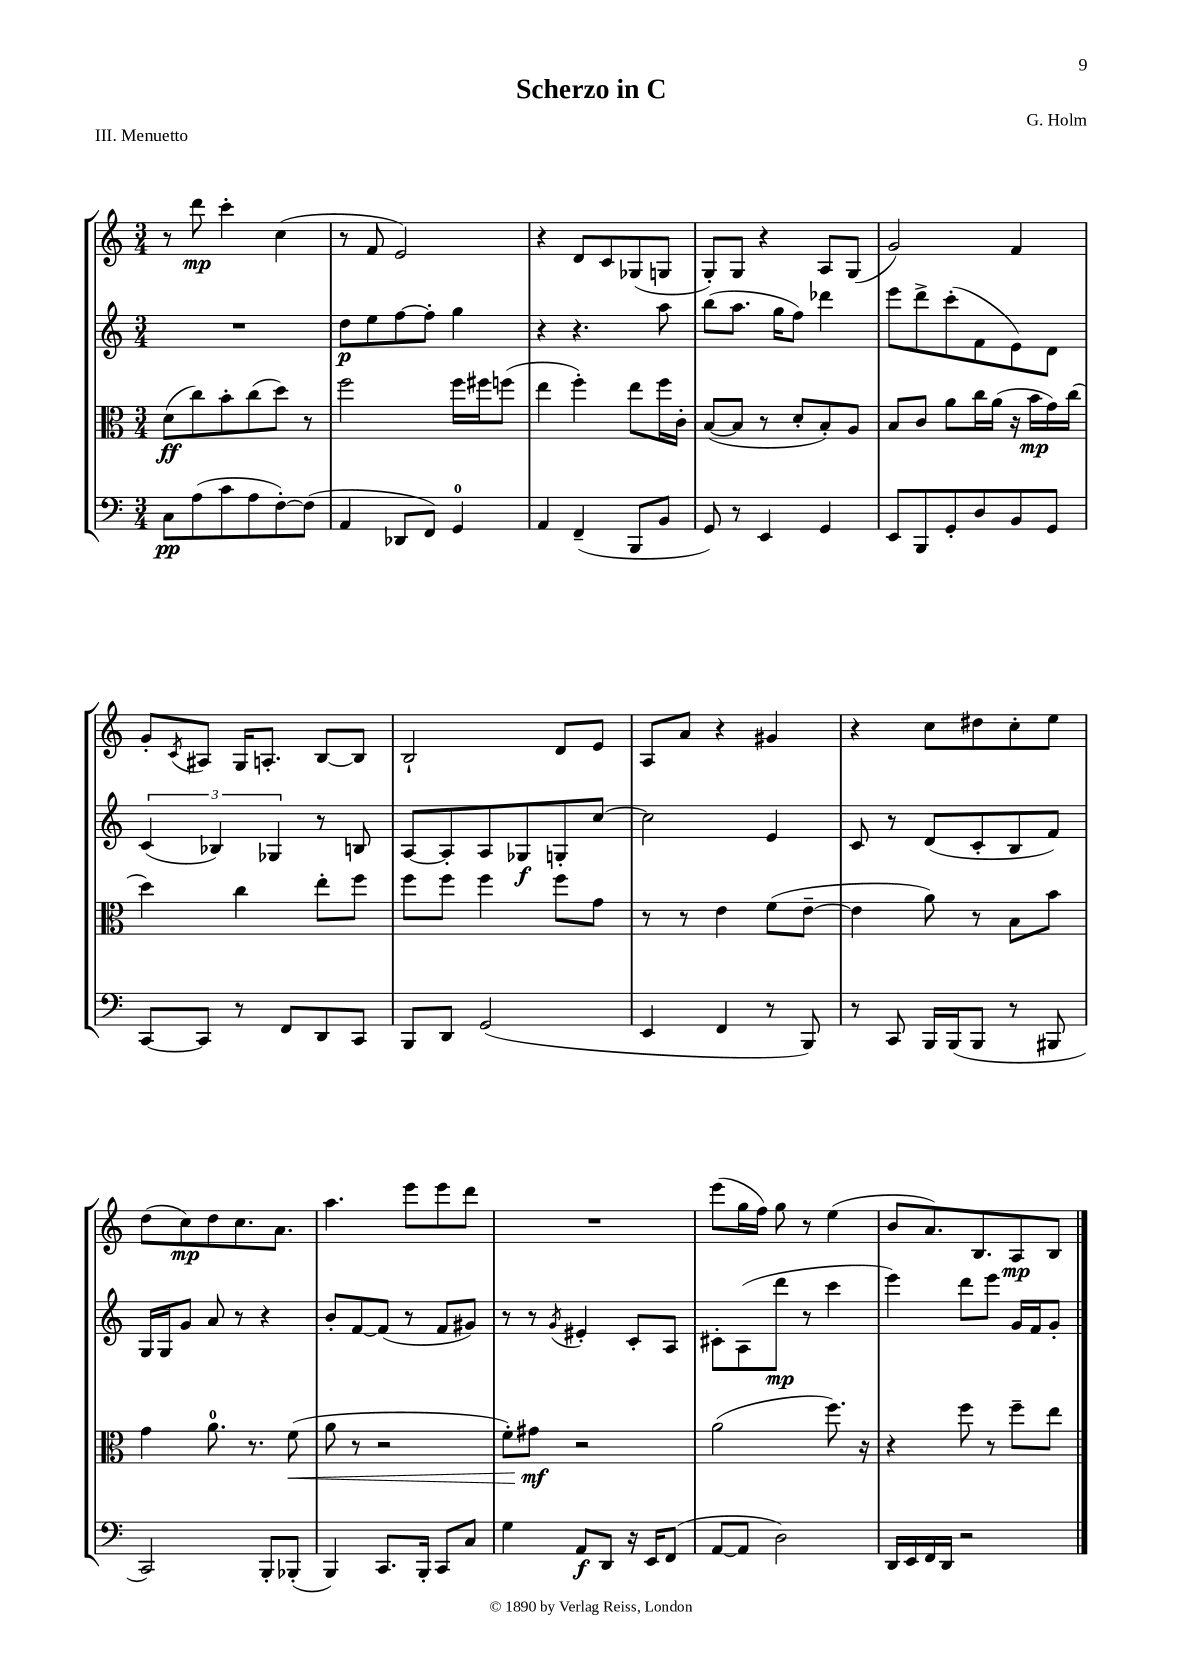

**kern	**dynam	**kern	**dynam	**kern	**dynam	**kern	**dynam
*part4	*part4	*part3	*part3	*part2	*part2	*part1	*part1
*staff4	*staff4	*staff3	*staff3	*staff2	*staff2	*staff1	*staff1
*clefF4	*	*clefC3	*	*clefG2	*	*clefG2	*
*k[]	*	*k[]	*	*k[]	*	*k[]	*
*M3/4	*	*M3/4	*	*M3/4	*	*M3/4	*
=1	=1	=1	=1	=1	=1	=1	=1
8C\L	pp	(8d\L	ff	2.r	.	8r	.
(8A\	.	8cc\)	.	.	.	8ddd\	mp
8c\	.	8b'\	.	.	.	4ccc'\	.
8A\	.	(8cc\	.	.	.	.	.
[8F'\)	.	8dd\J)	.	.	.	(4cc\	.
(8F\J]	.	8r	.	.	.	.	.
=2	=2	=2	=2	=2	=2	=2	=2
4AA/	.	2ff\	.	8dd\L	p	8r	.
.	.	.	.	8ee\	.	8f/	.
8DD-X/L	.	.	.	[8ff\	.	2e/)	.
8FF/J)	.	.	.	8ff'\J]	.	.	.
4GG/	.	16ff\LL	.	4gg\	.	.	.
.	.	16ff#X\J	.	.	.	.	.
.	.	(8ffn\J	.	.	.	.	.
=3	=3	=3	=3	=3	=3	=3	=3
4AA/	.	4ee\	.	4r	.	4r	.
(4FF~/	.	4ff'\)	.	4.r	.	8d/L	.
.	.	.	.	.	.	8c/	.
8BBB/L	.	8ee\L	.	.	.	(8G-X/	.
8BB/J	.	16ff\L	.	8aa\	.	8Gn/J	.
.	.	16c'\JJ	.	.	.	.	.
=4	=4	=4	=4	=4	=4	=4	=4
8GG/)	.	([8B/L	.	(8bb\L	.	8G'/L)	.
8r	.	8B/J]	.	8.aa\J	.	8G/J	.
4EE/	.	8r	.	.	.	4r	.
.	.	.	.	16gg\KL	.	.	.
.	.	8d'/L	.	8ff\J)	.	.	.
4GG/	.	8B'/)	.	4ddd-X\	.	8A/L	.
.	.	8A/J	.	.	.	(8G/J	.
=5	=5	=5	=5	=5	=5	=5	=5
8EE/L	.	8B/L	.	8eee\L	.	2g/)	.
8BBB/	.	8c/J	.	8ddd^\	.	.	.
8GG'/	.	8a\L	.	(8ccc'\	.	.	.
8D/	.	16cc\L	.	8f\	.	.	.
.	.	(16a\JJ	.	.	.	.	.
8BB/	.	16r	.	8e\)	.	4f/	.
.	.	16b\LL	mp	.	.	.	.
8GG/J	.	16g\)	.	8d\J	.	.	.
.	.	(16cc\JJ	.	.	.	.	.
!!LO:LB:g=z
=6	=6	=6	=6	=6	=6	=6	=6
[8CC/L	.	4dd\)	.	(6c/	.	8g'/L	.
.	.	.	.	.	.	8qc/	.
8CC/J]	.	.	.	.	.	8A#X/J	.
.	.	.	.	6B-X/)	.	.	.
8r	.	4cc\	.	.	.	16G/KL	.
.	.	.	.	.	.	8.An'/J	.
.	.	.	.	6G-X/	.	.	.
8FF/L	.	.	.	.	.	.	.
8DD/	.	8ee'\L	.	8r	.	[8B/L	.
8CC/J	.	8ff\J	.	8Bn/	.	8B/J]	.
=7	=7	=7	=7	=7	=7	=7	=7
8BBB/L	.	8ff\L	.	[8A/L	.	2B`/	.
8DD/J	.	8ff\J	.	8A'/]	.	.	.
(2GG/	.	4ff\	.	8A/	.	.	.
.	.	.	.	8G-X/	f	.	.
.	.	8ff\L	.	8Gn'/	.	8d/L	.
.	.	8g\J	.	[8cc/J	.	8e/J	.
=8	=8	=8	=8	=8	=8	=8	=8
4EE/	.	8r	.	2cc\]	.	8A/L	.
.	.	8r	.	.	.	8a/J	.
4FF/	.	4e\	.	.	.	4r	.
8r	.	(8f\L	.	4e/	.	4g#X/	.
8BBB/)	.	[8e~\J	.	.	.	.	.
=9	=9	=9	=9	=9	=9	=9	=9
8r	.	4e\]	.	8c/	.	4r	.
8CC/	.	.	.	8r	.	.	.
16BBB/LL	.	8a\)	.	(8d/L	.	8cc\L	.
(16BBB/J	.	.	.	.	.	.	.
8BBB/J	.	8r	.	8c'/	.	8dd#X\	.
8r	.	8B\L	.	8B/	.	8cc'\	.
8BBB#X/	.	8b\J	.	8f/J)	.	8ee\J	.
!!LO:LB:g=z
=10	=10	=10	=10	=10	=10	=10	=10
2CC/)	.	4g\	.	16G/LL	.	(8dd\L	.
.	.	.	.	16G/J	.	.	.
.	.	.	.	8g/J	.	8cc\)	mp
.	.	8.a\	.	8a/	.	8dd\	.
.	.	.	.	8r	.	8.cc\	.
.	.	8.r	.	.	.	.	.
8BBB'/L	.	.	.	4r	.	.	.
.	.	.	.	.	.	8.a\J	.
!	!	!	!LO:HP:b	!	!	!	!
(8BBB-X'/J	.	(8f\	<	.	.	.	.
=11	=11	=11	=11	=11	=11	=11	=11
4BBB/)	.	8a\	.	8b'/L	.	4.aa\	.
.	.	8r	.	[8f/	.	.	.
8.CC/L	.	2r	.	(8f/J]	.	.	.
.	.	.	.	8r	.	8eee\L	.
16BBB'/Jk	.	.	.	.	.	.	.
8CC/L	.	.	.	8f/L	.	8eee\	.
8C/J	.	.	.	8g#X/J)	.	8ddd\J	.
=12	=12	=12	=12	=12	=12	=12	=12
4G\	.	8f'\L)	.	8r	.	2.r	.
.	.	8g#X\J	mf	8r	.	.	.
.	.	.	.	8qg/	.	.	.
8AA/L	f	2r	[	4e#X'/	.	.	.
8DD/J	.	.	.	.	.	.	.
16r	.	.	.	8c'/L	.	.	.
16EE/KL	.	.	.	.	.	.	.
(8FF/J	.	.	.	8A/J	.	.	.
=13	=13	=13	=13	=13	=13	=13	=13
[8AA/L	.	(2a\	.	8c#X'\L	.	(8eee\L	.
8AA/J]	.	.	.	(8A\	.	16gg\L	.
.	.	.	.	.	.	16ff\JJ)	.
2D\)	.	.	.	8ddd\J	mp	8gg\	.
.	.	.	.	8r	.	8r	.
.	.	8.ff\)	.	4ccc\	.	(4ee\	.
.	.	16r	.	.	.	.	.
=14	=14	=14	=14	=14	=14	=14	=14
16DD/LL	.	4r	.	4eee\)	.	8b/L	.
16EE/	.	.	.	.	.	.	.
16FF/	.	.	.	.	.	8.a/)	.
16DD/JJ	.	.	.	.	.	.	.
2r	.	8ff\	.	8ddd\L	.	.	.
.	.	.	.	.	.	8.B/	.
.	.	8r	.	8eee\J	.	.	.
.	.	8ff~\L	.	16g/LL	.	8A/	mp
.	.	.	.	16f/J	.	.	.
.	.	8ee\J	.	8g'/J	.	8B/J	.
==	==	==	==	==	==	==	==
*-	*-	*-	*-	*-	*-	*-	*-
